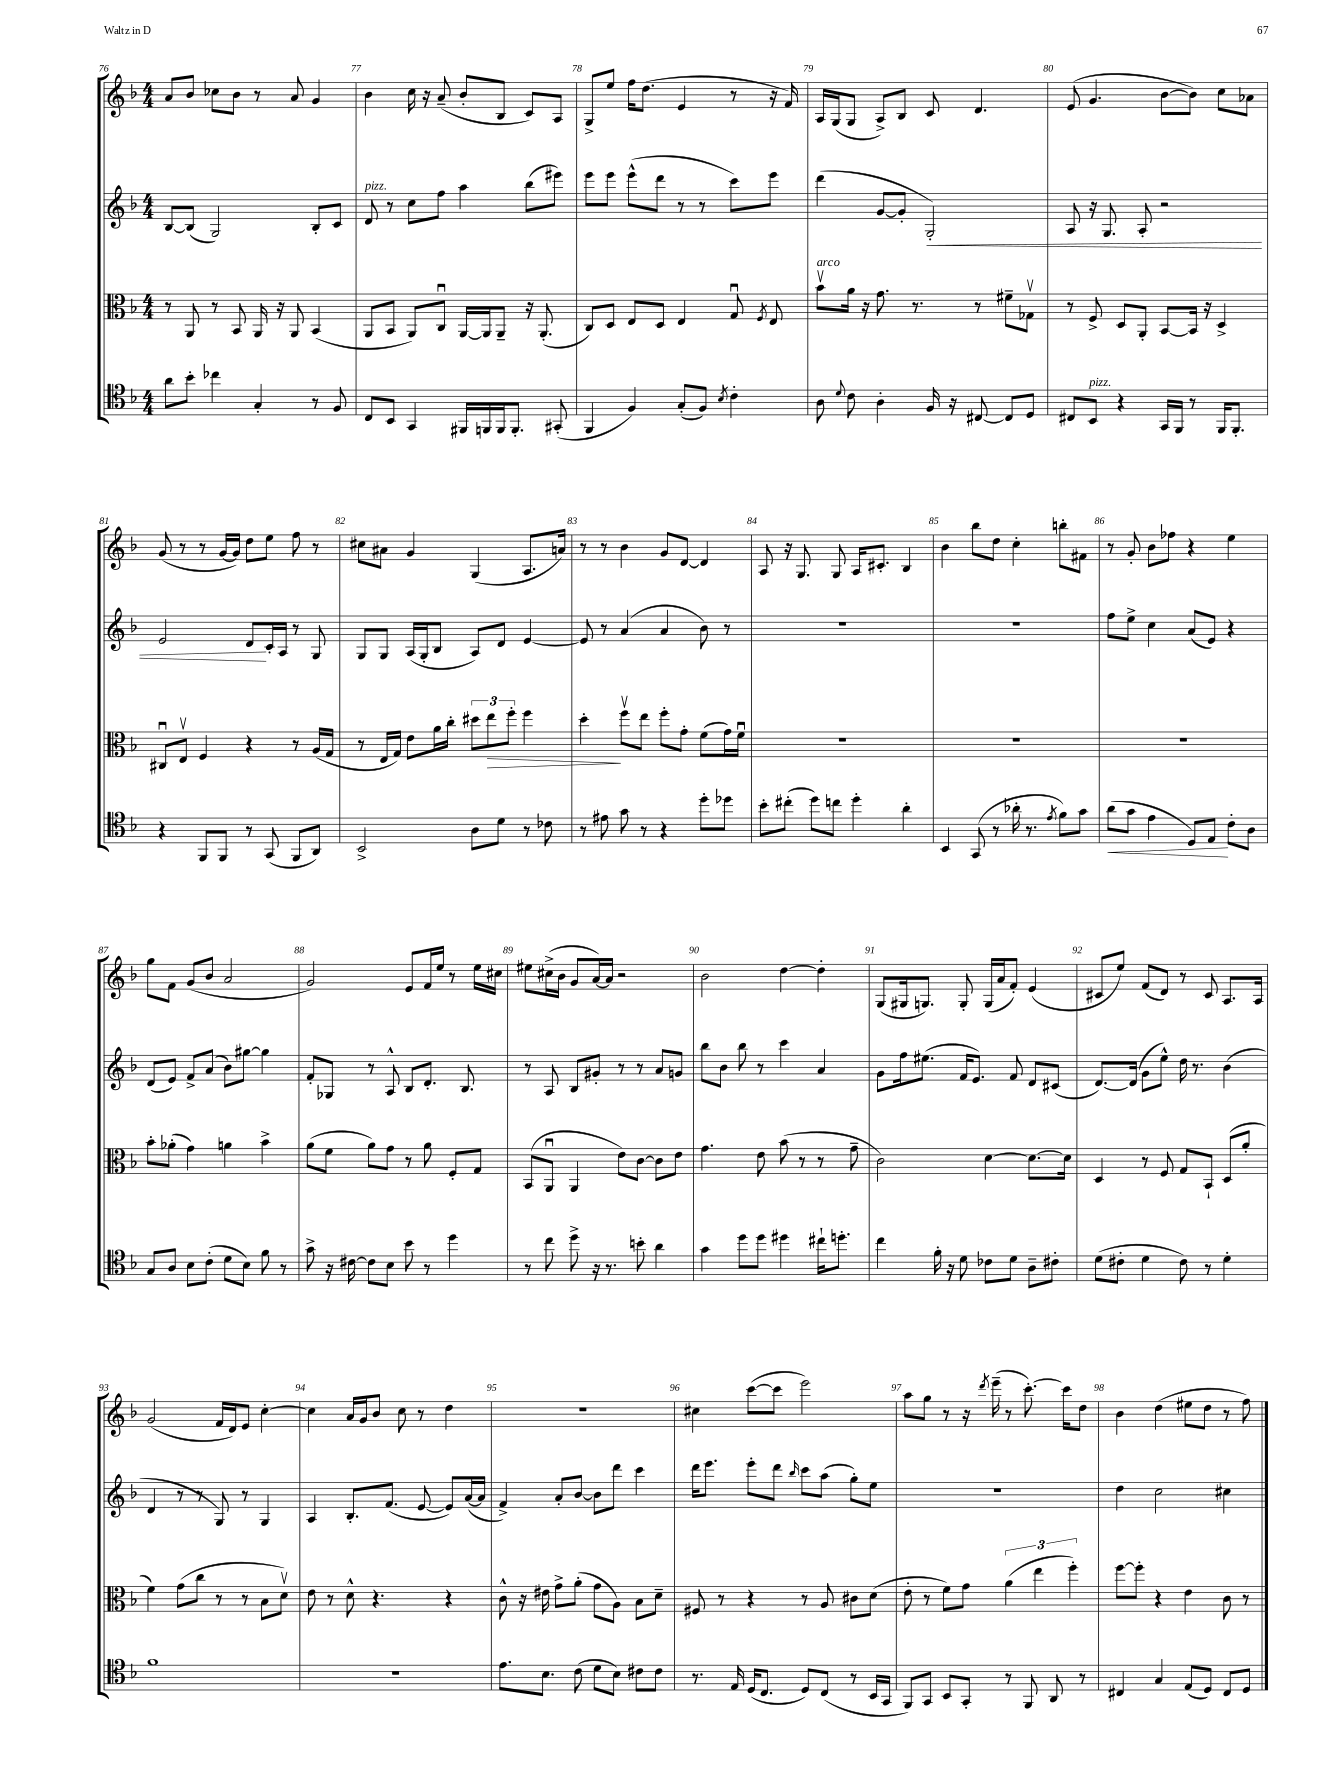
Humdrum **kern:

**kern	**kern	**kern	**kern
*staff4	*staff3	*staff2	*staff1
*clefC4	*clefC3	*clefG2	*clefG2
*k[b-]	*k[b-]	*k[b-]	*k[b-]
*M4/4	*M4/4	*M4/4	*M4/4
8a\L	8r	[8B-/L	8a/L
8b-'\J	8AA/	(8B-/]J	8b-/J
4cc-\	8r	2G/)	8cc-\L
.	8BB-/	.	8b-\J
4G'/	16AA/	.	8r
.	16r	.	.
.	8AA/	.	8a/
8r	(4BB-/	8B-'/L	4g/
8F/	.	8c/J	.
=	=	=	=
8C/L	8AA/L	8d/	4b-\
8BB-/J	8BB-/J	8r	.
4GG/	8AA/L)	8cc\L	16cc\
.	.	.	16r
.	8Cu/J	8ff\J	(8a~/
16FF#/LL	[16AA/LL	4aa\	8b-'/L
16FF/	16AA/]J	.	.
16FF/J	8AA~/J	.	8B-/J
8.FF'/J	.	.	.
.	16r	(8bb-\L	8c/L)
.	(8.AA'/	.	.
(8GG#'/	.	8eee#\J)	8A/J
=	=	=	=
4FF/	8C/L)	8eee\L	8G^/L
.	8D/J	8eee\J	8ee/J
4F/)	8E/L	(8eee^^\L	16ff\LK
.	.	.	(8.dd\J
.	8D/J	8ddd\J	.
(8G'/L	4E/	8r	4e/
8F/J)	.	8r	.
8qB-/	.	.	.
4c'\	8Gu/	8ccc\L)	8r
.	8qF/	.	.
.	8E/	8eee\J	16r
.	.	.	16f/)
=	=	=	=
8A\	8b-v\L	(4ddd\	16A/LL
.	.	.	(16G/J
8qqd/	.	.	.
8c\	16a\Jk	.	8G/J
.	16r	.	.
4A'\	8.g\	[8g/L	8A^/L)
.	.	8g'/]J	8B-/J
.	8.r	.	.
16F/	.	2G'/)	8c/
16r	.	.	.
[8C#/	8r	.	4.d/
8C#/]L	8f#~\L	.	.
8D/J	8G-v\J	.	.
=	=	=	=
8C#/L	8r	8A/	(8e/
8BB-/J	8F^/	16r	4.g/
.	.	8.G/	.
4r	8D/L	.	.
.	8AA'/J	8A'/	.
16GG/LL	[8BB-/L	2r	[8b-\L
16FF/JJ	.	.	.
8r	16BB-/]Jk	.	8b-\]J)
.	16r	.	.
16FF/LK	4D^/	.	8cc\L
8.FF'/J	.	.	.
.	.	.	8a-\J
=	=	=	=
4r	8C#u/L	2e/	(8g/
.	8Ev/J	.	8r
8FF/L	4F/	.	8r
8FF/J	.	.	[16g/LL
.	.	.	16g/]JJ)
8r	4r	8d/L	8dd\L
(8GG/	.	16c'/L	8ee\J
.	.	16A/JJ	.
8FF/L	8r	8r	8ff\
8AA/J)	(16A/LL	8G/	8r
.	16G/JJ	.	.
=	=	=	=
2BB-^/	8r	8G/L	8cc#\L
.	16E/LL	8G/J	8a#\J
.	16G/JJ)	.	.
.	8e\L	(16A/LL	4g/
.	.	16G'/J	.
.	16a\L	8B-/J	.
.	16cc'\JJ	.	.
8A\L	12dd#\L	8A/L)	(4G/
.	12ee\	.	.
8d\J	.	8d/J	.
.	12ff'\J	.	.
8r	4ff\	[4e/	8.A/L
8c-\	.	.	.
.	.	.	16a/Jk)
=	=	=	=
8r	4dd'\	8e/]	8r
8e#\	.	8r	8r
8g\	8ffv\L	(4a/	4b-\
8r	8ee\J	.	.
4r	8ff'\L	4a/	8g/L
.	8g'\J	.	[8d/J
8dd'\L	(8f\L	8b-\)	4d/]
8dd-\J	16g\L)	8r	.
.	16fu\JJ	.	.
=	=	=	=
8b-'\L	1r	1r	8A/
(8cc#'\J	.	.	16r
.	.	.	8.G/
8dd\L)	.	.	.
8cc\J	.	.	8G/
4dd'\	.	.	16A/LK
.	.	.	8.c#'/J
4a'\	.	.	4B-/
=	=	=	=
4BB-/	1r	1r	4b-\
(8GG/	.	.	8bb-\L
8r	.	.	8dd\J
16a-'\	.	.	4cc'\
8.r	.	.	.
8qe/	.	.	.
8f\L)	.	.	8bb'\L
8g\J	.	.	8f#\J
=	=	=	=
(8a\L	1r	8ff\L	8r
8g\J	.	8ee^\J	8g'/
4e\	.	4cc\	8b-\L
.	.	.	8ff-\J
8D/L)	.	(8a/L	4r
8E/J	.	8e/J)	.
8c'\L	.	4r	4ee\
8A\J	.	.	.
=	=	=	=
8G/L	8b-'\L	(8d/L	8gg\L
8A/J	(8a-'\J	8e/J)	8f\J
8B-\L	4g\)	8f^/L	(8g/L
(8c'\J	.	(8a/J	8b-/J
8d\L	4a\	8b-\L)	2a/
8B-\J)	.	[8gg#\J	.
8f\	4b-^\	4gg#\]	.
8r	.	.	.
=	=	=	=
8g^\	(8a\L	8f'/L	2g/)
16r	8f\J	8G-/J	.
[16c#\	.	.	.
8c#\]L	8a\L)	8r	.
8B-\J	8g\J	8A^^/	.
8b-\	8r	8B-/L	8e/L
8r	8a\	8.d'/J	16f/L
.	.	.	16ee/JJ
4dd\	8F'/L	.	8r
.	.	8.B-/	.
.	8G/J	.	16ee\LL
.	.	.	16cc#\JJ
=	=	=	=
8r	(8BB-/L	8r	8ee#\L
8cc\	8AAu/J	8A/	(16cc#^\L
.	.	.	16b-\JJ
8dd^\	4AA/	8B-/L	8g/L
16r	.	8g#'/J	[16a/L)
8.r	.	.	16a/]JJ
.	8e\L)	8r	2r
8b'\	[8c\J	8r	.
4a\	8c\]L	8a/L	.
.	8e\J	8g/J	.
=	=	=	=
4g\	4.g\	8bb-\L	2b-\
.	.	8b-\J	.
8dd\L	.	8bb-\	.
8dd\J	8e\	8r	.
4dd#\	(8b-\	4ccc\	[4dd\
.	8r	.	.
16cc#`\LK	8r	4a/	4dd'\]
8.dd'\J	.	.	.
.	8g~\	.	.
=	=	=	=
4cc\	2c\)	8g\L	(8G/L
.	.	16ff\k	16G#/k
.	.	(8.ee#\J	8.G/J)
16f'\	.	.	.
16r	.	.	.
8d\	.	16f/LK	8G'/
.	.	8.e/J)	.
8c-\L	[4d\	.	(16G/LL
.	.	.	16a/J
8d\J	.	8f/	8f'/J)
8A~\L	8.d\_L	8d/L	(4e/
8c#'\J	.	(8c#/J	.
.	16d\]Jk	.	.
=	=	=	=
(8d\L	4D/	[8.d/L)	8c#/L
8c#'\J	.	.	8ee/J)
.	.	(16d/]Jk	.
4d\	8r	8g\L	(8f/L
.	8F/	8ee^^\J)	8d/J)
8c#\)	8G/L	16dd\	8r
.	.	8.r	.
8r	8BB-`/J	.	8c#/
4d'\	(8D/L	(4b-\	8.A/L
.	8a'/J	.	.
.	.	.	16A/Jk
=	=	=	=
1f	4f\)	4d/	(2g/
.	(8g\L	8r	.
.	8cc\J	8r	.
.	8r	8G/)	16f/LL
.	.	.	16d/J)
.	8r	8r	8e/J
.	8B-\L	4G/	[4cc'\
.	8dv\J)	.	.
=	=	=	=
1r	8e\	4A/	4cc\]
.	8r	.	.
.	8d^^\	8.B-'/L	16a/LL
.	.	.	16g/J
.	4.r	.	8b-/J
.	.	(8.f/J	.
.	.	.	8cc\
.	.	[8e/	8r
.	4r	8e/]L)	4dd\
.	.	([16a/L	.
.	.	16a/]JJ	.
=	=	=	=
8.e\L	8c^^\	4f^/)	1r
.	16r	.	.
8.B-\J	16e#\	.	.
.	8g^\L	8a'/L	.
(8c\	(8a'\J	[8b-/J	.
8d\L	8g\L	8b-\]L	.
8B-\J)	8A\J)	8ddd\J	.
8c#\L	8B-\L	4ccc\	.
8c#\J	8d~\J	.	.
=	=	=	=
8.r	8F#/	16ddd\LK	4cc#\
.	.	8.eee\J	.
.	8r	.	.
16E/	.	.	.
(16D/LK	4r	8eee'\L	([8ccc\L
8.C/J	.	.	.
.	.	8ddd\J	8ccc\]J
.	.	16qqbb-/	.
8D/L)	8r	8ccc\L	2eee\)
(8C/J	8A/	(8aa\J	.
8r	8c#\L	8gg'\L)	.
16BB-/LL	(8d\J	8ee\J	.
16GG/JJ	.	.	.
=	=	=	=
8FF/L)	8e'\	1r	8aa\L
8GG/J	8r	.	8gg\J
8BB-/L	8f\L)	.	8r
8GG'/J	8g\J	.	16r
.	.	.	8qddd/
.	.	.	(16eee~\
8r	(6a\	.	8r
8FF/	.	.	[8.ccc'\)
.	6ee\	.	.
8AA/	.	.	.
.	.	.	16ccc\]LK
.	6ff'\)	.	.
8r	.	.	8dd\J
=	=	=	=
4C#/	[8ff\L	4dd\	4b-\
.	8ff'\]J	.	.
4G/	4r	2cc\	(4dd\
(8E/L	4e\	.	8ee#\L
8D/J)	.	.	8dd\J
8C#/L	8c\	4cc#\	8r
8D/J	8r	.	8ff\)
==	==	==	==
*-	*-	*-	*-
